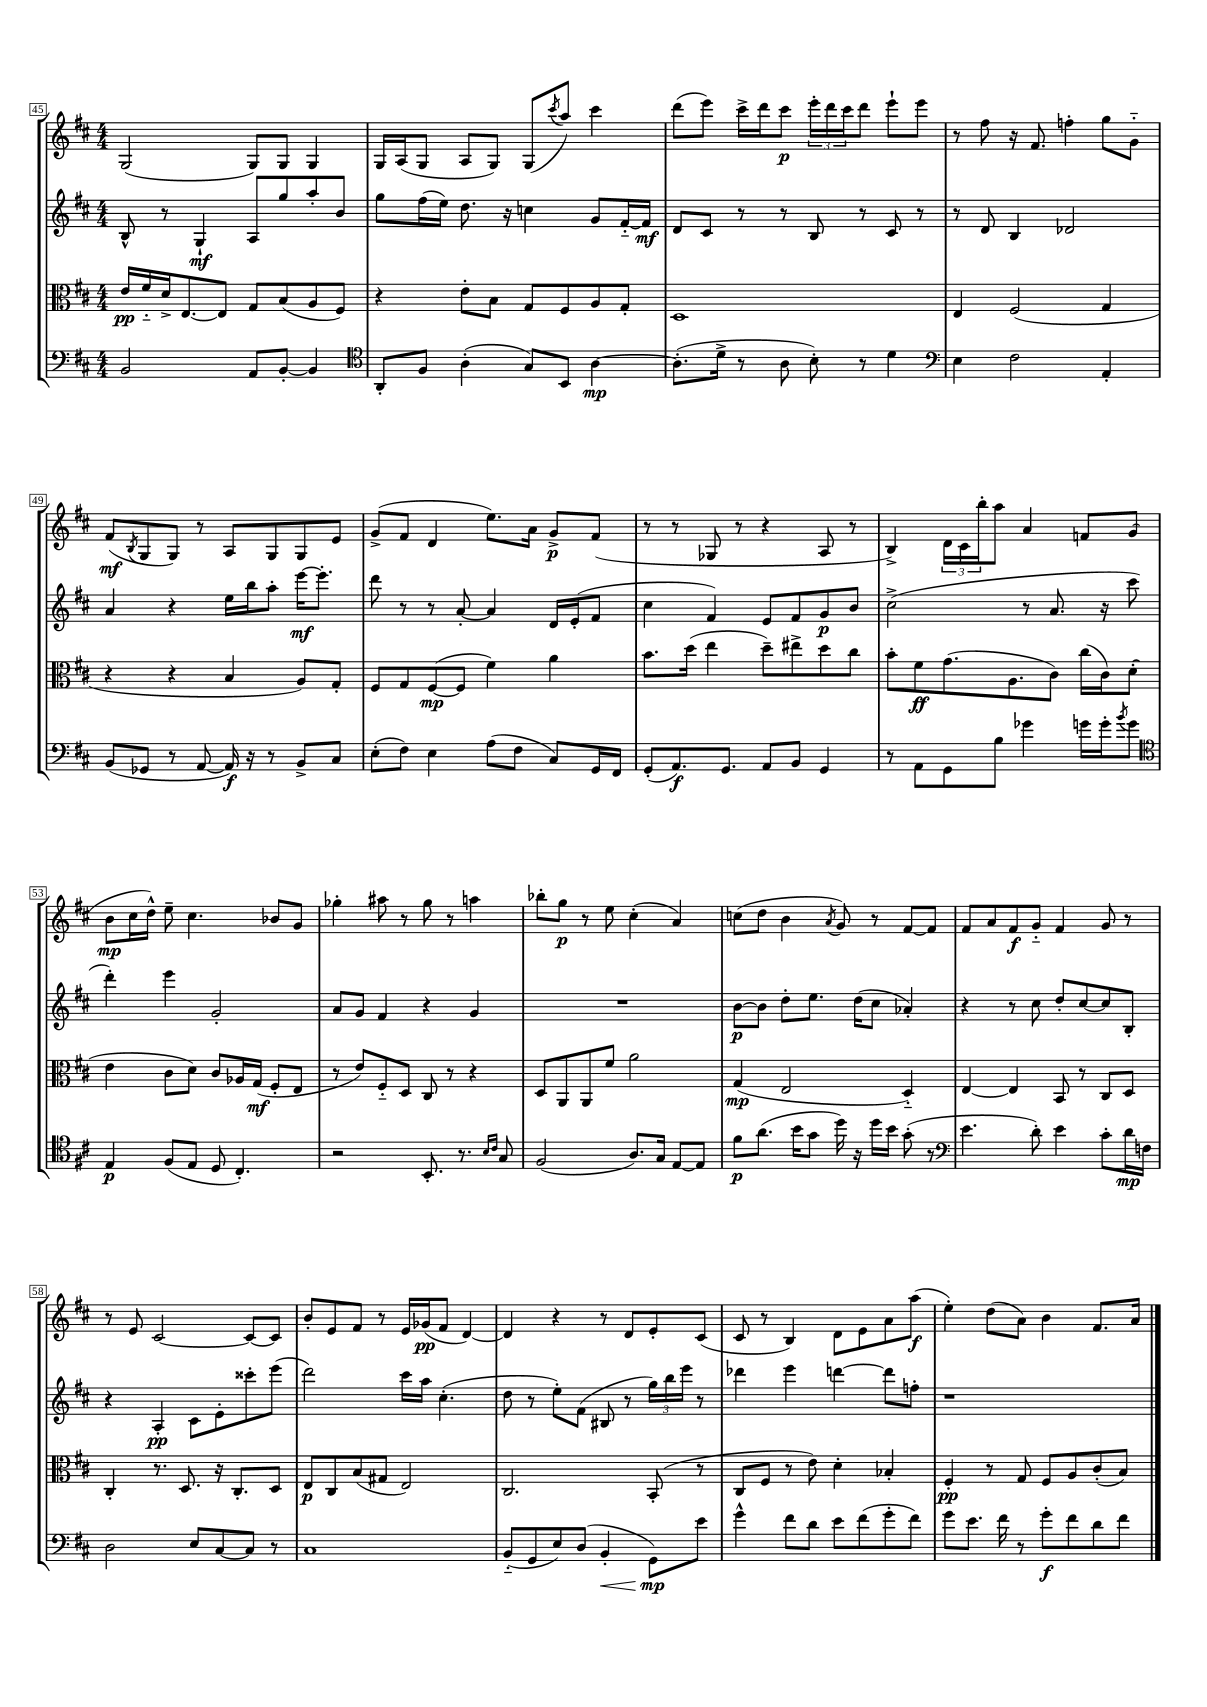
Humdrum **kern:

**kern	**dynam	**kern	**dynam	**kern	**dynam	**kern	**dynam
*part4	*part4	*part3	*part3	*part2	*part2	*part1	*part1
*staff4	*staff4	*staff3	*staff3	*staff2	*staff2	*staff1	*staff1
*clefF4	*	*clefC3	*	*clefG2	*	*clefG2	*
*k[f#c#]	*	*k[f#c#]	*	*k[f#c#]	*	*k[f#c#]	*
*M4/4	*	*M4/4	*	*M4/4	*	*M4/4	*
=45	=45	=45	=45	=45	=45	=45	=45
2BB/	.	16e/LL	pp	8B^^/	.	(2G/	.
.	.	16f#/	.	.	.	.	.
.	.	16d^/J	.	8r	.	.	.
.	.	[8.E/	.	.	.	.	.
.	.	.	.	4G`/	mf	.	.
.	.	8E/J]	.	.	.	.	.
8AA/L	.	8G/L	.	8A/L	.	8G/L)	.
[8BB'/J	.	(8B/	.	8gg/	.	8G/J	.
4BB/]	.	8A/	.	8aa'/	.	4G/	.
.	.	8F#/J)	.	8b/J	.	.	.
=46	=46	=46	=46	=46	=46	=46	=46
*clefC4	*	*	*	*	*	*	*
8AA'/L	.	4r	.	8gg\L	.	16G/LL	.
.	.	.	.	.	.	(16A/J	.
8F#/J	.	.	.	(16ff#\L	.	8G/J	.
.	.	.	.	16ee\JJ)	.	.	.
(4A'\	.	8e'\L	.	8.dd\	.	8A/L	.
.	.	8B\J	.	.	.	8G/J)	.
.	.	.	.	16r	.	.	.
8G/L)	.	8G/L	.	4ccn\	.	(8G/L	.
.	.	.	.	.	.	8qccc#/	.
8BB/J	.	8F#/	.	.	.	8aa/J)	.
[4A\	mp	8A/	.	8g/L	.	4ccc#\	.
.	.	8G'/J	.	[16f#/L	.	.	.
.	.	.	.	16f#/JJ]	mf	.	.
=47	=47	=47	=47	=47	=47	=47	=47
(8.A'\L]	.	1D	.	8d/L	.	(8ddd\L	.
.	.	.	.	8c#/J	.	8eee\J)	.
16d^\Jk	.	.	.	.	.	.	.
8r	.	.	.	8r	.	16ccc#^\LL	.
.	.	.	.	.	.	16ddd\J	.
8A\	.	.	.	8r	.	8ccc#\J	p
8B'\)	.	.	.	8B/	.	24eee'\LL	.
.	.	.	.	.	.	24ddd\	.
.	.	.	.	.	.	24ccc#\J	.
8r	.	.	.	8r	.	8ddd\J	.
4d\	.	.	.	8c#/	.	8eee`\L	.
.	.	.	.	8r	.	8eee\J	.
=48	=48	=48	=48	=48	=48	=48	=48
*clefF4	*	*	*	*	*	*	*
4E\	.	4E/	.	8r	.	8r	.
.	.	.	.	8d/	.	8ff#\	.
2F#\	.	(2F#/	.	4B/	.	16r	.
.	.	.	.	.	.	8.f#/	.
.	.	.	.	2d-X/	.	4ffn'\	.
4AA'/	.	4G/	.	.	.	8gg\L	.
.	.	.	.	.	.	8g\J	.
!!LO:LB:g=z
=49	=49	=49	=49	=49	=49	=49	=49
(8BB/L	.	4r	.	4a/	.	(8f#/L	mf
.	.	.	.	.	.	8qB/	.
8GG-X/J	.	.	.	.	.	8G/	.
8r	.	4r	.	4r	.	8G/J)	.
[8AA/	.	.	.	.	.	8r	.
16AA/])	f	4B/	.	16ee\LL	.	8A/L	.
16r	.	.	.	16bb\J	.	.	.
8r	.	.	.	8aa'\J	.	8G/	.
8BB^/L	.	8A/L)	.	[16eee\KL	mf	8G/	.
.	.	.	.	8.eee'\J]	.	.	.
8C#/J	.	8G'/J	.	.	.	8e/J	.
=50	=50	=50	=50	=50	=50	=50	=50
(8E'\L	.	8F#/L	.	8ddd\	.	(8g^/L	.
8F#\J)	.	8G/	.	8r	.	8f#/J	.
4E\	.	([8F#/	mp	8r	.	4d/	.
.	.	8F#/J]	.	[8a'/	.	.	.
(8A\L	.	4f#\)	.	4a/]	.	8.ee\L)	.
8F#\J	.	.	.	.	.	.	.
.	.	.	.	.	.	16a\Jk	.
8C#/L)	.	4a\	.	16d/LL	.	8g^/L	p
.	.	.	.	(16e'/J	.	.	.
16GG/L	.	.	.	8f#/J	.	(8f#/J	.
16FF#/JJ	.	.	.	.	.	.	.
=51	=51	=51	=51	=51	=51	=51	=51
(8GG'/L	.	8.b\L	.	4cc#\	.	8r	.
8.AA/)	f	.	.	.	.	8r	.
.	.	(16dd\Jk	.	.	.	.	.
.	.	4ee\	.	4f#/)	.	8G-X/	.
8.GG/J	.	.	.	.	.	.	.
.	.	.	.	.	.	8r	.
8AA/L	.	8dd~\L)	.	8e/L	.	4r	.
8BB/J	.	8ee#X^\	.	8f#/	.	.	.
4GG/	.	8dd\	.	8g/	p	8A/	.
.	.	8cc#\J	.	8b/J	.	8r	.
=52	=52	=52	=52	=52	=52	=52	=52
8r	.	8b'\L	.	(2cc#^\	.	4B^/)	.
8AA\L	.	8f#\	ff	.	.	.	.
8GG\	.	(8.g\	.	.	.	24d\LL	.
.	.	.	.	.	.	24c#\	.
.	.	.	.	.	.	24bb'\J	.
8B\J	.	.	.	.	.	8aa\J	.
.	.	8.A\	.	.	.	.	.
4g-X\	.	.	.	8r	.	4a/	.
.	.	8c#\J)	.	8.a/	.	.	.
16gn\LL	.	(16cc#\LL	.	.	.	8fn/L	.
16g'\J	.	16c#\J)	.	16r	.	.	.
8qb/	.	.	.	.	.	.	.
8g\J	.	(8d'\J	.	8ccc#\	.	(8g/J	.
!!LO:LB:g=z
=53	=53	=53	=53	=53	=53	=53	=53
*clefC4	*	*	*	*	*	*	*
4E/	p	4e\	.	4ddd'\)	.	8b\L	mp
.	.	.	.	.	.	16cc#\L	.
.	.	.	.	.	.	16dd^^\JJ)	.
(8F#/L	.	8c#\L	.	4eee\	.	8ee~\	.
8E/J	.	8d\J)	.	.	.	4.cc#\	.
8D/	.	8c#/L	.	2g'/	.	.	.
4.C#'/)	.	16A-X/L	.	.	.	.	.
.	.	(16G/JJ	mf	.	.	.	.
.	.	8F#'/L	.	.	.	8b-X/L	.
.	.	8E/J	.	.	.	8g/J	.
=54	=54	=54	=54	=54	=54	=54	=54
2r	.	8r	.	8a/L	.	4gg-X'\	.
.	.	8e/L)	.	8g/J	.	.	.
.	.	8F#/	.	4f#/	.	8aa#X\	.
.	.	8D/J	.	.	.	8r	.
8.BB'/	.	8C#/	.	4r	.	8gg-\	.
.	.	8r	.	.	.	8r	.
8.r	.	.	.	.	.	.	.
.	.	4r	.	4g/	.	4aan\	.
16qqB/LL	.	.	.	.	.	.	.
16qqc#/JJ	.	.	.	.	.	.	.
8G/	.	.	.	.	.	.	.
=55	=55	=55	=55	=55	=55	=55	=55
(2F#/	.	8D/L	.	1r	.	8bb-X'\L	.
.	.	8AA/	.	.	.	8gg\J	p
.	.	8AA/	.	.	.	8r	.
.	.	8f#/J	.	.	.	8ee\	.
8.A/L)	.	2a\	.	.	.	(4cc#'\	.
16G/Jk	.	.	.	.	.	.	.
[8E/L	.	.	.	.	.	4a/)	.
8E/J]	.	.	.	.	.	.	.
=56	=56	=56	=56	=56	=56	=56	=56
8f#\L	p	(4G/	mp	[8b\L	p	(8ccn\L	.
(8.a\J	.	.	.	8b\J]	.	8dd\J	.
.	.	2E/	.	8dd'\L	.	4b\	.
16b\KL	.	.	.	.	.	.	.
8g\J	.	.	.	8.ee\J	.	.	.
.	.	.	.	.	.	8qa/	.
16dd\)	.	.	.	.	.	8g/)	.
16r	.	.	.	(16dd\KL	.	.	.
16dd\LL	.	.	.	8cc#\J	.	8r	.
16b\JJ	.	.	.	.	.	.	.
(8g'\	.	4D/)	.	4a-X'/)	.	[8f#/L	.
8r	.	.	.	.	.	8f#/J]	.
=57	=57	=57	=57	=57	=57	=57	=57
*clefF4	*	*	*	*	*	*	*
4.e\	.	[4E/	.	4r	.	8f#/L	.
.	.	.	.	.	.	8a/	.
.	.	4E/]	.	8r	.	8f#/	f
8d'\)	.	.	.	8cc#\	.	8g/J	.
4e\	.	8BB/	.	8dd'/L	.	4f#/	.
.	.	8r	.	[8cc#/	.	.	.
8c#'\L	.	8C#/L	.	8cc#/]	.	8g/	.
16d\L	mp	8D/J	.	8B'/J	.	8r	.
16Fn\JJ	.	.	.	.	.	.	.
!!LO:LB:g=z
=58	=58	=58	=58	=58	=58	=58	=58
2D\	.	4C#'/	.	4r	.	8r	.
.	.	.	.	.	.	8e/	.
.	.	8.r	.	4A'/	pp	[2c#/	.
.	.	8.D/	.	.	.	.	.
8E/L	.	.	.	8c#\L	.	.	.
[8C#/	.	16r	.	8e'\	.	.	.
.	.	8.C#'/L	.	.	.	.	.
8C#/J]	.	.	.	8ccc##X'\	.	8c#/L_	.
8r	.	8D/J	.	(8eee\J	.	8c#/J]	.
=59	=59	=59	=59	=59	=59	=59	=59
1C#	.	8E/L	p	2ddd\)	.	8b'/L	.
.	.	8C#/	.	.	.	8e/	.
.	.	(8B/	.	.	.	8f#/J	.
.	.	8G#X/J	.	.	.	8r	.
.	.	2E/)	.	16ccc#\LL	.	16e/LL	.
.	.	.	.	16aa\JJ	.	(16g-X/J	pp
.	.	.	.	(4.cc#'\	.	8f#/J	.
.	.	.	.	.	.	[4d/)	.
=60	=60	=60	=60	=60	=60	=60	=60
(8BB/L	.	2.C#/	.	8dd\	.	4d/]	.
8GG/	.	.	.	8r	.	.	.
8E/)	.	.	.	8ee'\L)	.	4r	.
(8D/J	.	.	.	(8f#\J	.	.	.
!	!LO:HP:b	!	!	!	!	!	!
4BB'/	<	.	.	8B#X/	.	8r	.
.	.	.	.	8r	.	8d/L	.
8GG\L)	mp	(8BB'/	.	24gg\LL)	.	8e'/	.
.	.	.	.	24bb\	.	.	.
.	.	.	.	24eee\JJ	.	.	.
8e\J	[	8r	.	8r	.	(8c#/J	.
=61	=61	=61	=61	=61	=61	=61	=61
4g^^\	.	8C#/L	.	4ddd-X\	.	8c#/	.
.	.	8F#/J	.	.	.	8r	.
8f#\L	.	8r	.	4eee\	.	4B/)	.
8d\J	.	8e\)	.	.	.	.	.
8e\L	.	4d'\	.	[4dddn\	.	8d\L	.
(8f#\	.	.	.	.	.	8e\	.
8g'\	.	4B-X'/	.	8ddd\L]	.	8a\	.
8f#\J)	.	.	.	8ffn'\J	.	(8aa\J	f
=62	=62	=62	=62	=62	=62	=62	=62
8g\L	.	4F#'/	pp	1r	.	4ee'\)	.
8.e\J	.	.	.	.	.	.	.
.	.	8r	.	.	.	(8dd\L	.
16f#\	.	.	.	.	.	.	.
8r	.	8G/	.	.	.	8a\J)	.
8g'\L	f	8F#/L	.	.	.	4b\	.
8f#\	.	8A/	.	.	.	.	.
8d\	.	(8c#'/	.	.	.	8.f#/L	.
8f#\J	.	8B/J)	.	.	.	.	.
.	.	.	.	.	.	16a/Jk	.
==	==	==	==	==	==	==	==
*-	*-	*-	*-	*-	*-	*-	*-
